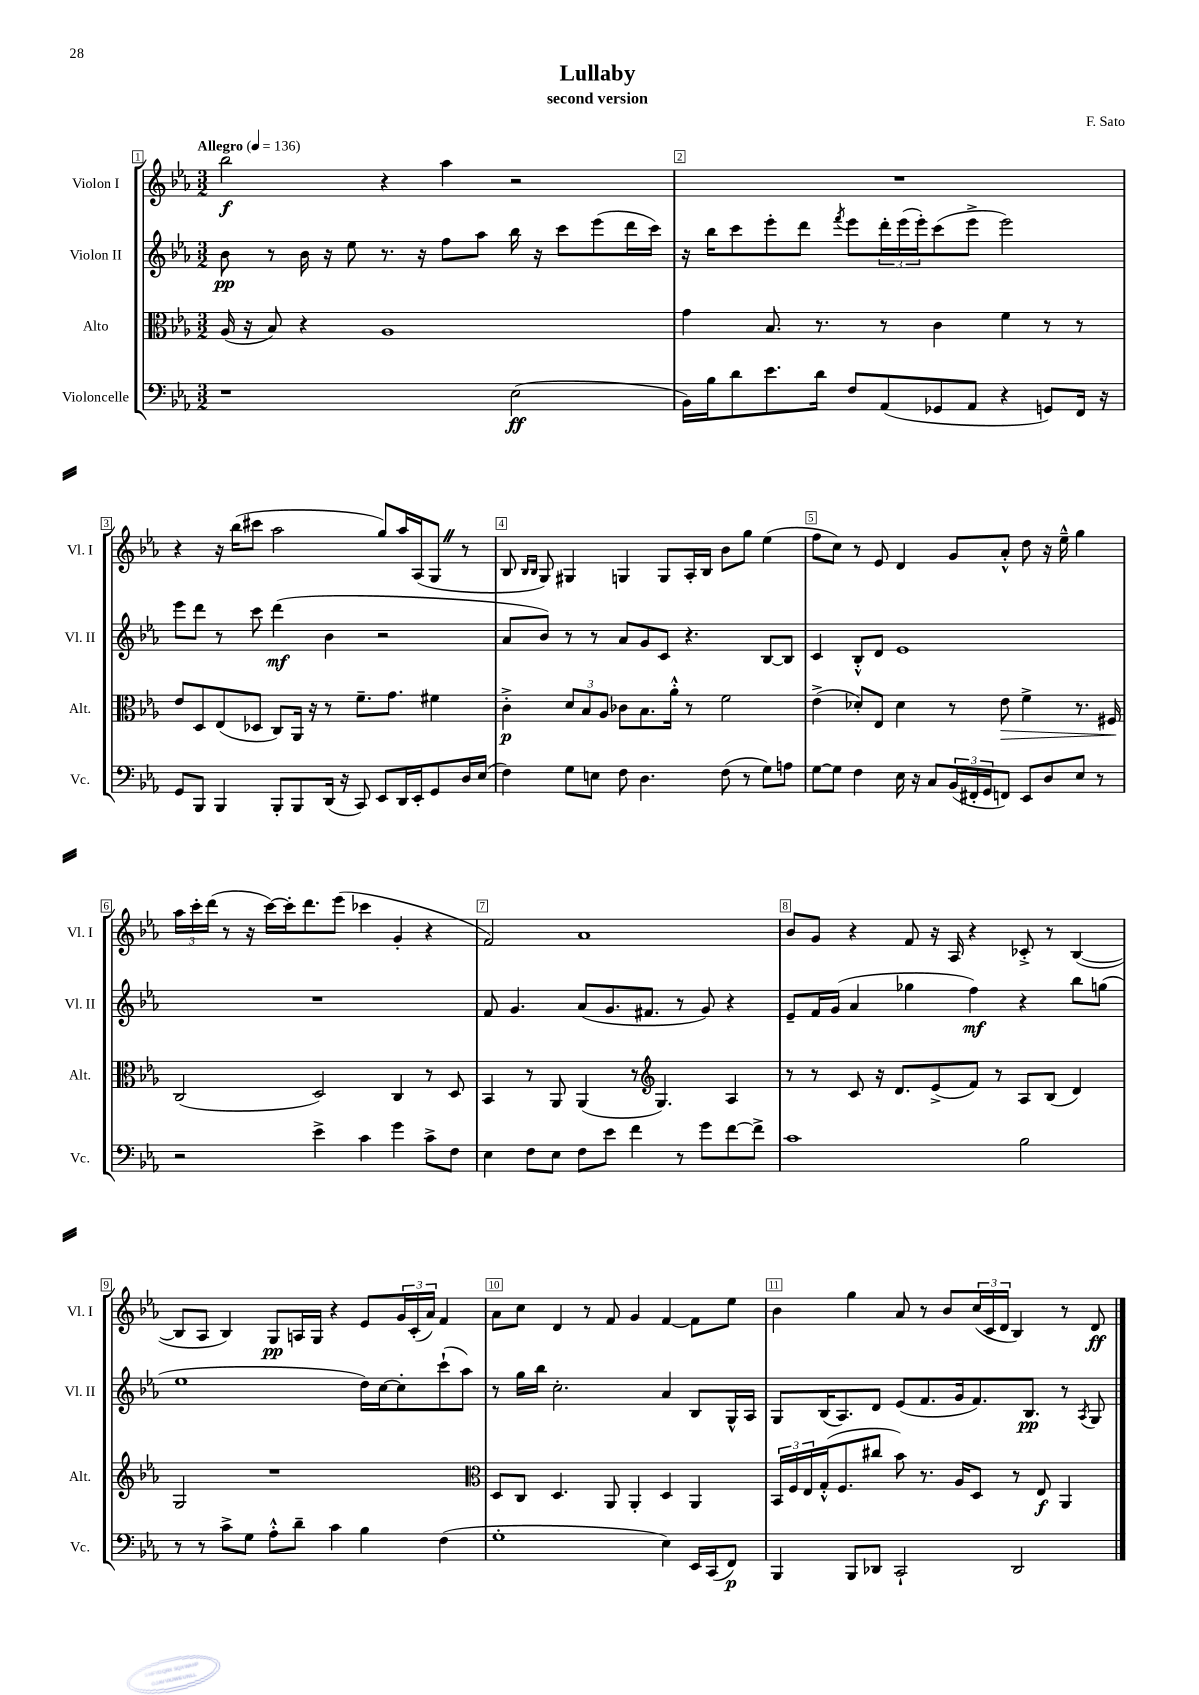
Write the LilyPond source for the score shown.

\header { title = "Lullaby" composer = "F. Sato" subtitle = "second version" }
<<
\new StaffGroup <<
\new Staff = "s0" \with { instrumentName = "Violon I" shortInstrumentName = "Vl. I" } {
    \clef treble \key ees \major \numericTimeSignature \time 3/2 \tempo "Allegro" 4 = 136
    bes''2\f r4 aes''4 r2 |
    R1. |
    r4 r16 bes''16( cis'''8 aes''2 g''8) aes''16 aes16( g8 \once \override BreathingSign.text = \markup { \musicglyph "scripts.caesura.straight" } \breathe r8 |
    bes8 \grace { bes16 bes16 } g8) gis4 g4 g8 aes16-. bes16 bes'8 g''8 ees''4( |
    f''8 c''8) r8 ees'8 d'4 g'8 aes'8-.-^ d''8 r16 ees''16---^ g''4 |
    \tuplet 3/2 { aes''16 c'''16-. d'''16( } r8 r16 c'''16~) c'''16-. d'''8. ees'''8( ces'''4 g'4-. r4 |
    f'2) aes'1 |
    bes'8 g'8 r4 f'8 r16 aes16 r4 ces'8-.-> r8 bes4~( |
    bes8 aes8 bes4) g8\pp a16 g16 r4 ees'8 \tuplet 3/2 { g'16 c'16-.( aes'16) } f'4 |
    aes'8 c''8 d'4 r8 f'8 g'4 f'4~ f'8 ees''8 |
    bes'4 g''4 aes'8 r8 bes'8 \tuplet 3/2 { c''16( c'16 d'16 } bes4) r8 d'8\ff \bar "|." |
}
\new Staff = "s1" \with { instrumentName = "Violon II" shortInstrumentName = "Vl. II" } {
    \clef treble \key ees \major \numericTimeSignature \time 3/2
    bes'8\pp r8 bes'16 r16 ees''8 r8. r16 f''8 aes''8 bes''16 r16 c'''8 ees'''8( d'''16 c'''16) |
    r16 bes''16 c'''8 ees'''8-. d'''8 \acciaccatura { f'''8 } ees'''8 \tuplet 3/2 { d'''16-. ees'''16( ees'''16-.) } c'''8( ees'''8-> ees'''2) |
    ees'''8 d'''8 r8 c'''8 d'''4\mf( bes'4 r2 |
    aes'8 bes'8) r8 r8 aes'8 g'8 c'8 r4. bes8~ bes8 |
    c'4 bes8-.-^ d'8 ees'1 |
    R1. |
    f'8 g'4. aes'8( g'8. fis'8. r8 g'8) r4 |
    ees'8-- f'16 g'16( aes'4 ges''4 f''4\mf) r4 bes''8 g''8( |
    ees''1 d''16) c''16~ c''8-. c'''8-!( aes''8) |
    r8 g''16 bes''16 c''2.-. aes'4 bes8 g16-^ aes16 |
    g8 bes16( aes8.) d'8 ees'8( f'8. g'16 f'8.) bes8.\pp r8 \acciaccatura { aes8 } g8 \bar "|." |
}
\new Staff = "s2" \with { instrumentName = "Alto" shortInstrumentName = "Alt." } {
    \clef alto \key ees \major \numericTimeSignature \time 3/2
    aes16( r16 bes8) r4 aes1 |
    g'4 bes8. r8. r8 c'4 f'4 r8 r8 |
    ees'8 d8 ees8( des8 c8) aes,16 r16 r8 f'8.-- g'8. fis'4 |
    c'4-.->\p \tuplet 3/2 { d'8 bes8 aes8 } ces'8 bes8. aes'16-.-^ r8 f'2 |
    ees'4->( des'8-.) ees8 des'4 r8 ees'8\> f'4-> r8. fis16\! |
    c2( d2) c4 r8 d8 |
    bes,4 r8 aes,8 aes,4( r8 \clef treble g4.) aes4 |
    r8 r8 c'8 r16 d'8. ees'8->( f'8) r8 aes8 bes8( d'4) |
    g2 r1 |
    \clef alto d8 c8 d4. aes,8 aes,4-. d4 aes,4 |
    \tuplet 3/2 { bes,16 f16 ees16 } g16-.-^( f8. cis''8 bes'8) r8. aes16 d8 r8 ees8\f aes,4 \bar "|." |
}
\new Staff = "s3" \with { instrumentName = "Violoncelle" shortInstrumentName = "Vc." } {
    \clef bass \key ees \major \numericTimeSignature \time 3/2
    r1 ees2\ff( |
    bes,16) bes16 d'8 ees'8. d'16 f8 aes,8( ges,8 aes,8 r4 g,8) f,16 r16 |
    g,8 bes,,8 bes,,4 bes,,8-. bes,,8 d,16( r16 c,8) ees,8 d,16 ees,16-. g,8 d16 ees16( |
    f4) g8 e8 f8 d4. f8( r8 g8) a8 |
    g8~ g8 f4 ees16 r16 c8 \tuplet 3/2 { bes,16( fis,16-. g,16 } f,8) ees,8 d8 ees8 r8 |
    r2 ees'4-> c'4 g'4 c'8-> f8 |
    ees4 f8 ees8 f8 ees'8 f'4 r8 g'8 f'8~ f'8-> |
    c'1 bes2 |
    r8 r8 c'8-> g8 aes8-.-^ d'8-- c'4 bes4 f4( |
    g1-. ees4) ees,16 c,16( f,8\p) |
    bes,,4 bes,,8 des,8 c,2-! des,2 \bar "|." |
}
>>
>>
\layout { \context { \Score \override BarNumber.break-visibility = ##(#f #t #t) barNumberVisibility = #all-bar-numbers-visible \override BarNumber.stencil = #(make-stencil-boxer 0.1 0.3 ly:text-interface::print) } }
